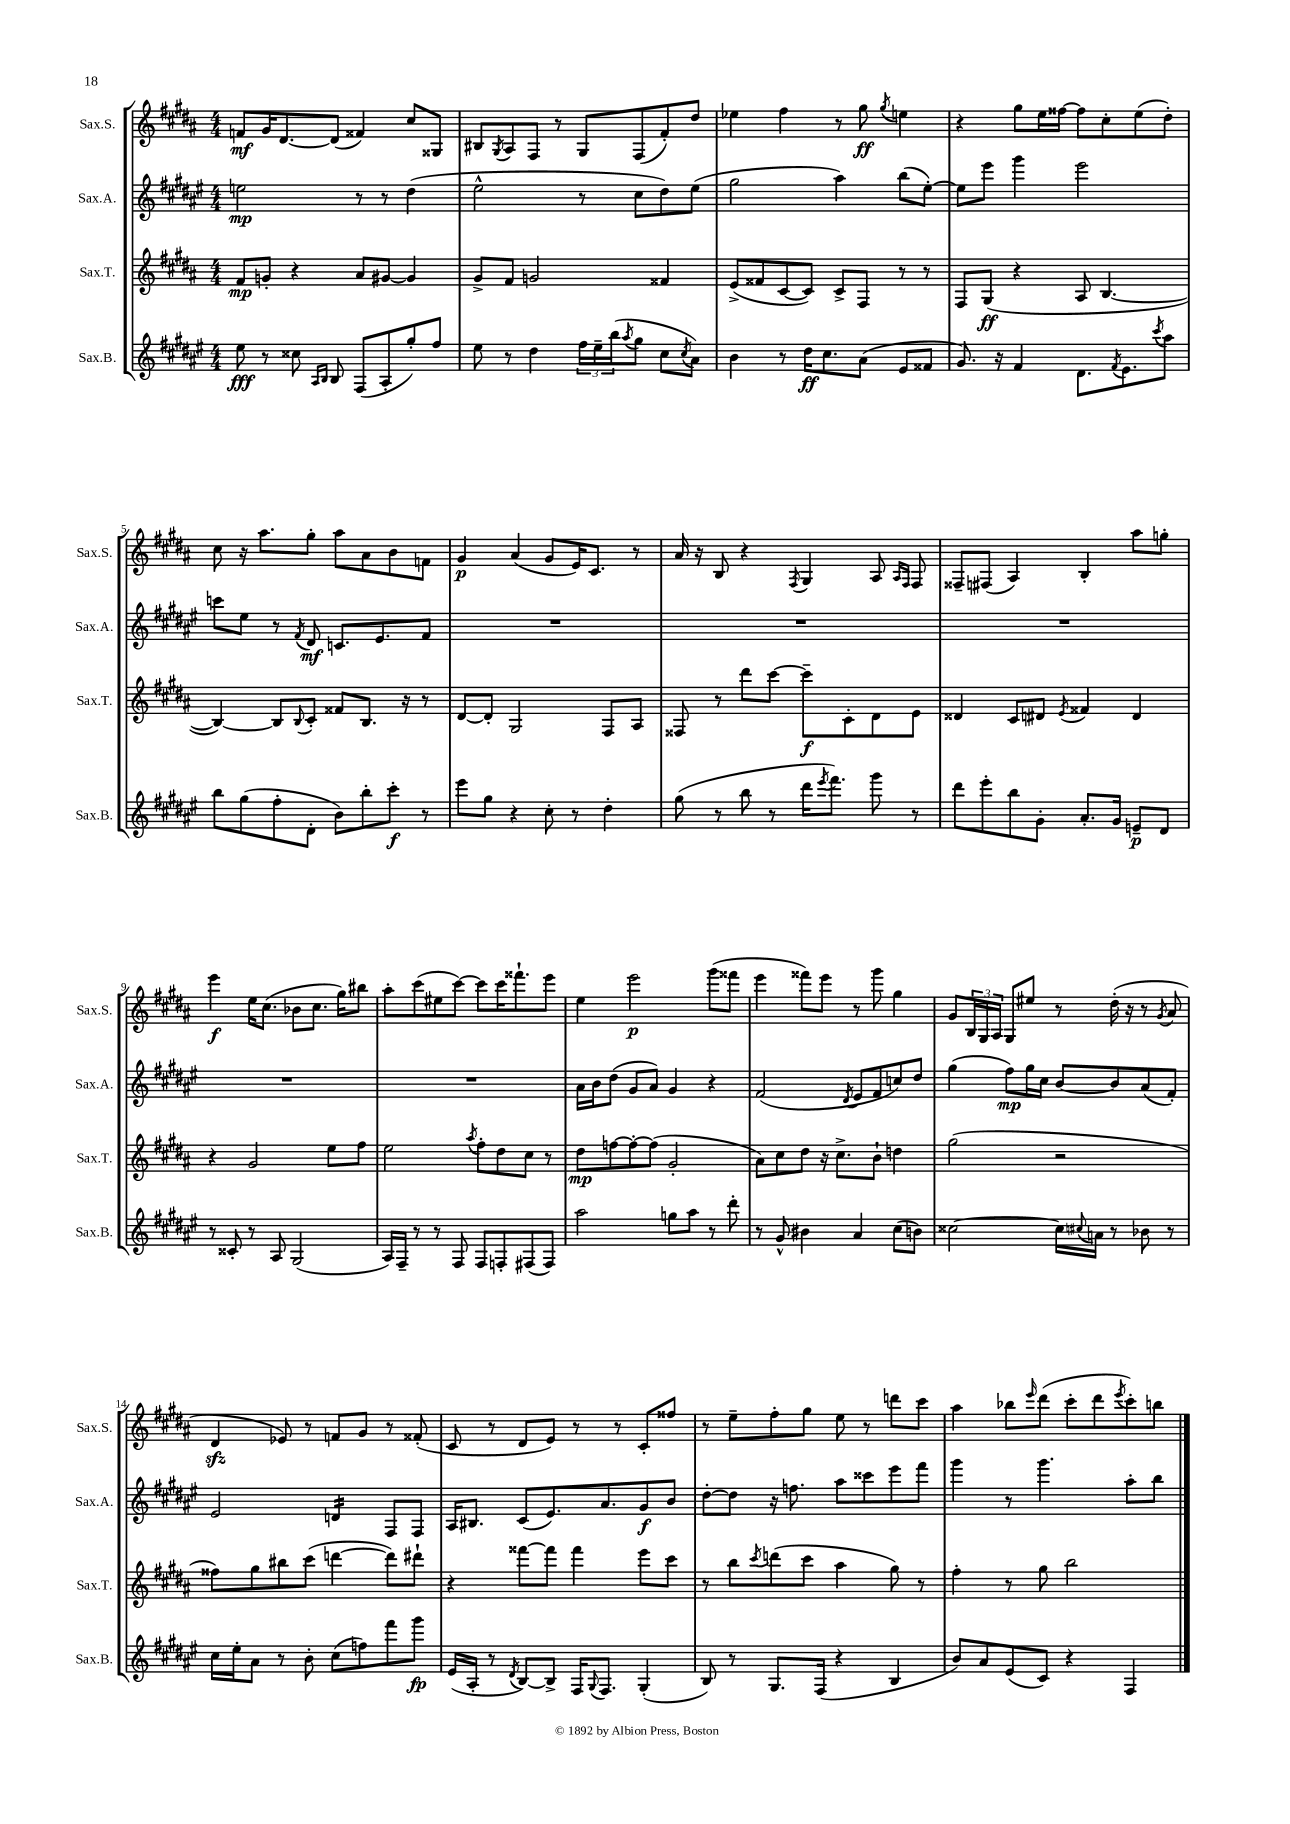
<<
\new StaffGroup <<
\new Staff = "s0" \with { instrumentName = "Sax.S." shortInstrumentName = "Sax.S." } {
    \clef treble \key b \major \numericTimeSignature \time 4/4
    f'8\mf gis'16 dis'8.~ dis'8( fisis'4) cis''8 gisis8 |
    bis8 \acciaccatura { gis8 } ais8 fis8 r8 gis8 fis8( fis'8-.) dis''8 |
    ees''4 fis''4 r8 gis''8\ff \acciaccatura { gis''8 } e''4 |
    r4 gis''8 e''16 fisis''16~ fisis''8 cis''8-. e''8( dis''8-.) |
    cis''8 r16 ais''8. gis''8-. ais''8 ais'8 b'8 f'8 |
    gis'4\p ais'4( gis'8 e'16) cis'8. r8 |
    ais'16 r16 b8 r4 \acciaccatura { fis8 } gis4 ais8 \grace { ais16 fis16 } fis8 |
    fisis8-- fis8( ais4) b4-. ais''8 g''8-. |
    e'''4\f e''16 cis''8.( bes'8 cis''8. gis''16) bis''8 |
    ais''8-. cis'''8( eis''8 cis'''8~) cis'''8 cis'''16 fisis'''8.-! e'''8 |
    e''4 e'''2\p gis'''8( fisis'''8 |
    e'''4 fisis'''8) e'''8 r8 gis'''8 gis''4 |
    gis'8 \tuplet 3/2 { b16 gis16 ais16 } gis8 eis''8 r8 dis''16-.( r16 r8 \acciaccatura { gis'8 } ais'8 |
    dis'4\sfz ees'8) r8 f'8 gis'8 r8 fisis'8-.( |
    cis'8 r8 dis'8 e'8) r8 r8 cis'8-. fisis''8 |
    r8 e''8-- fis''8-. gis''8 e''8 r8 d'''8 cis'''8 |
    ais''4 bes''8 \grace { e'''16 } dis'''8( cis'''8-. dis'''8 \acciaccatura { e'''8 } cis'''8-.) b''8 \bar "|." |
}
\new Staff = "s1" \with { instrumentName = "Sax.A." shortInstrumentName = "Sax.A." } {
    \clef treble \key fis \major \numericTimeSignature \time 4/4
    e''2\mp r8 r8 dis''4( |
    eis''2-^ r8 cis''8 dis''8) eis''8( |
    gis''2 ais''4) b''8( eis''8~-.) |
    eis''8 eis'''8 gis'''4 eis'''2 |
    c'''8 eis''8 r8 \acciaccatura { fis'8 } dis'8\mf c'8. eis'8. fis'8 |
    R1 |
    R1 |
    R1 |
    R1 |
    R1 |
    ais'16 b'16 dis''8( gis'8 ais'8) gis'4 r4 |
    fis'2( \acciaccatura { dis'8 } eis'8 fis'8 c''8) dis''8 |
    gis''4( fis''8\mp) gis''16 cis''16 b'8~ b'8 ais'8( fis'8-.) |
    eis'2 d'4:16 fis8 fis8 |
    ais16 bis8. cis'8( eis'8.) ais'8. gis'8\f b'8 |
    dis''8~-. dis''8 r16 f''8. ais''8 cisis'''8 eis'''8 fis'''8 |
    gis'''4 r8 gis'''4. ais''8-. b''8 \bar "|." |
}
\new Staff = "s2" \with { instrumentName = "Sax.T." shortInstrumentName = "Sax.T." } {
    \clef treble \key b \major \numericTimeSignature \time 4/4
    fis'8\mp g'8-. r4 ais'8 gis'8~ gis'4 |
    gis'8-> fis'8 g'2 fisis'4 |
    e'8->( fisis'8 cis'8~ cis'8) cis'8-> fis8 r8 r8 |
    fis8 gis8\ff( r4 ais8 b4.~ |
    b4~) b8 \appoggiatura { b8 } cis'8-. fisis'8 b8. r16 r8 |
    dis'8~ dis'8-. gis2 fis8 ais8 |
    fisis8 r8 dis'''8 cis'''8~ cis'''8--\f cis'8-. dis'8 e'8 |
    disis'4 cis'8 dis'8 \acciaccatura { e'8 } fisis'4 dis'4 |
    r4 gis'2 e''8 fis''8 |
    e''2 \acciaccatura { ais''8 } fis''8-. dis''8 cis''8 r8 |
    dis''8\mp f''8~ f''8~-. f''8( gis'2-. |
    ais'8) cis''8 dis''8 r16 cis''8.-> b'8-! d''4 |
    gis''2( r2 |
    fisis''8) gis''8 bis''8 cis'''8( d'''4~ d'''8) dis'''8-! |
    r4 fisis'''8~ fisis'''8 fisis'''4 e'''8 cis'''8 |
    r8 b''8 \acciaccatura { cis'''8 } d'''8( cis'''8 ais''4 gis''8) r8 |
    fis''4-. r8 gis''8 b''2 \bar "|." |
}
\new Staff = "s3" \with { instrumentName = "Sax.B." shortInstrumentName = "Sax.B." } {
    \clef treble \key fis \major \numericTimeSignature \time 4/4
    eis''8\fff r8 cisis''8 \grace { ais16 b16 } b8 fis8( ais8-. gis''8-.) fis''8 |
    eis''8 r8 dis''4 \tuplet 3/2 { fis''16 eis''16-- b''16( } \acciaccatura { ais''8 } gis''8 cis''8 \acciaccatura { cis''8 } ais'8) |
    b'4 r8 dis''16\ff cis''8. ais'8( eis'8 fisis'8 |
    gis'8.) r16 fis'4 dis'8. \acciaccatura { fis'8 } eis'8. \acciaccatura { cis'''8 } ais''8 |
    b''8 gis''8( fis''8-. dis'8-. b'8) b''8-. cis'''8-.\f r8 |
    eis'''8 gis''8 r4 cis''8-. r8 dis''4-. |
    gis''8( r8 b''8 r8 dis'''16 \acciaccatura { eis'''8 } fis'''8.) gis'''8 r8 |
    dis'''8 eis'''8-. b''8 gis'8-. ais'8.-. gis'16 e'8--\p dis'8 |
    r8 cisis'8-. r8 ais8 gis2( |
    ais16) fis16-- r8 r8 fis8 fis8 f8-. fis8( fis8) |
    ais''2 g''8 ais''8 r8 dis'''8-. |
    r8 gis'8-^ bis'4 ais'4 cis''8( b'8) |
    cisis''2~ cisis''16 \appoggiatura { cis''8 } a'16 r8 bes'8 r8 |
    cis''16 eis''16-. ais'8 r8 b'8-. cis''8( f''8) fis'''8 gis'''8\fp |
    eis'16( ais16-. r8 \acciaccatura { dis'8 } b8~) b8-> fis16 \appoggiatura { gis8 } fis8. gis4-.( |
    b8) r8 gis8. fis16( r4 b4 |
    b'8) ais'8 eis'8( cis'8) r4 fis4 \bar "|." |
}
>>
>>
